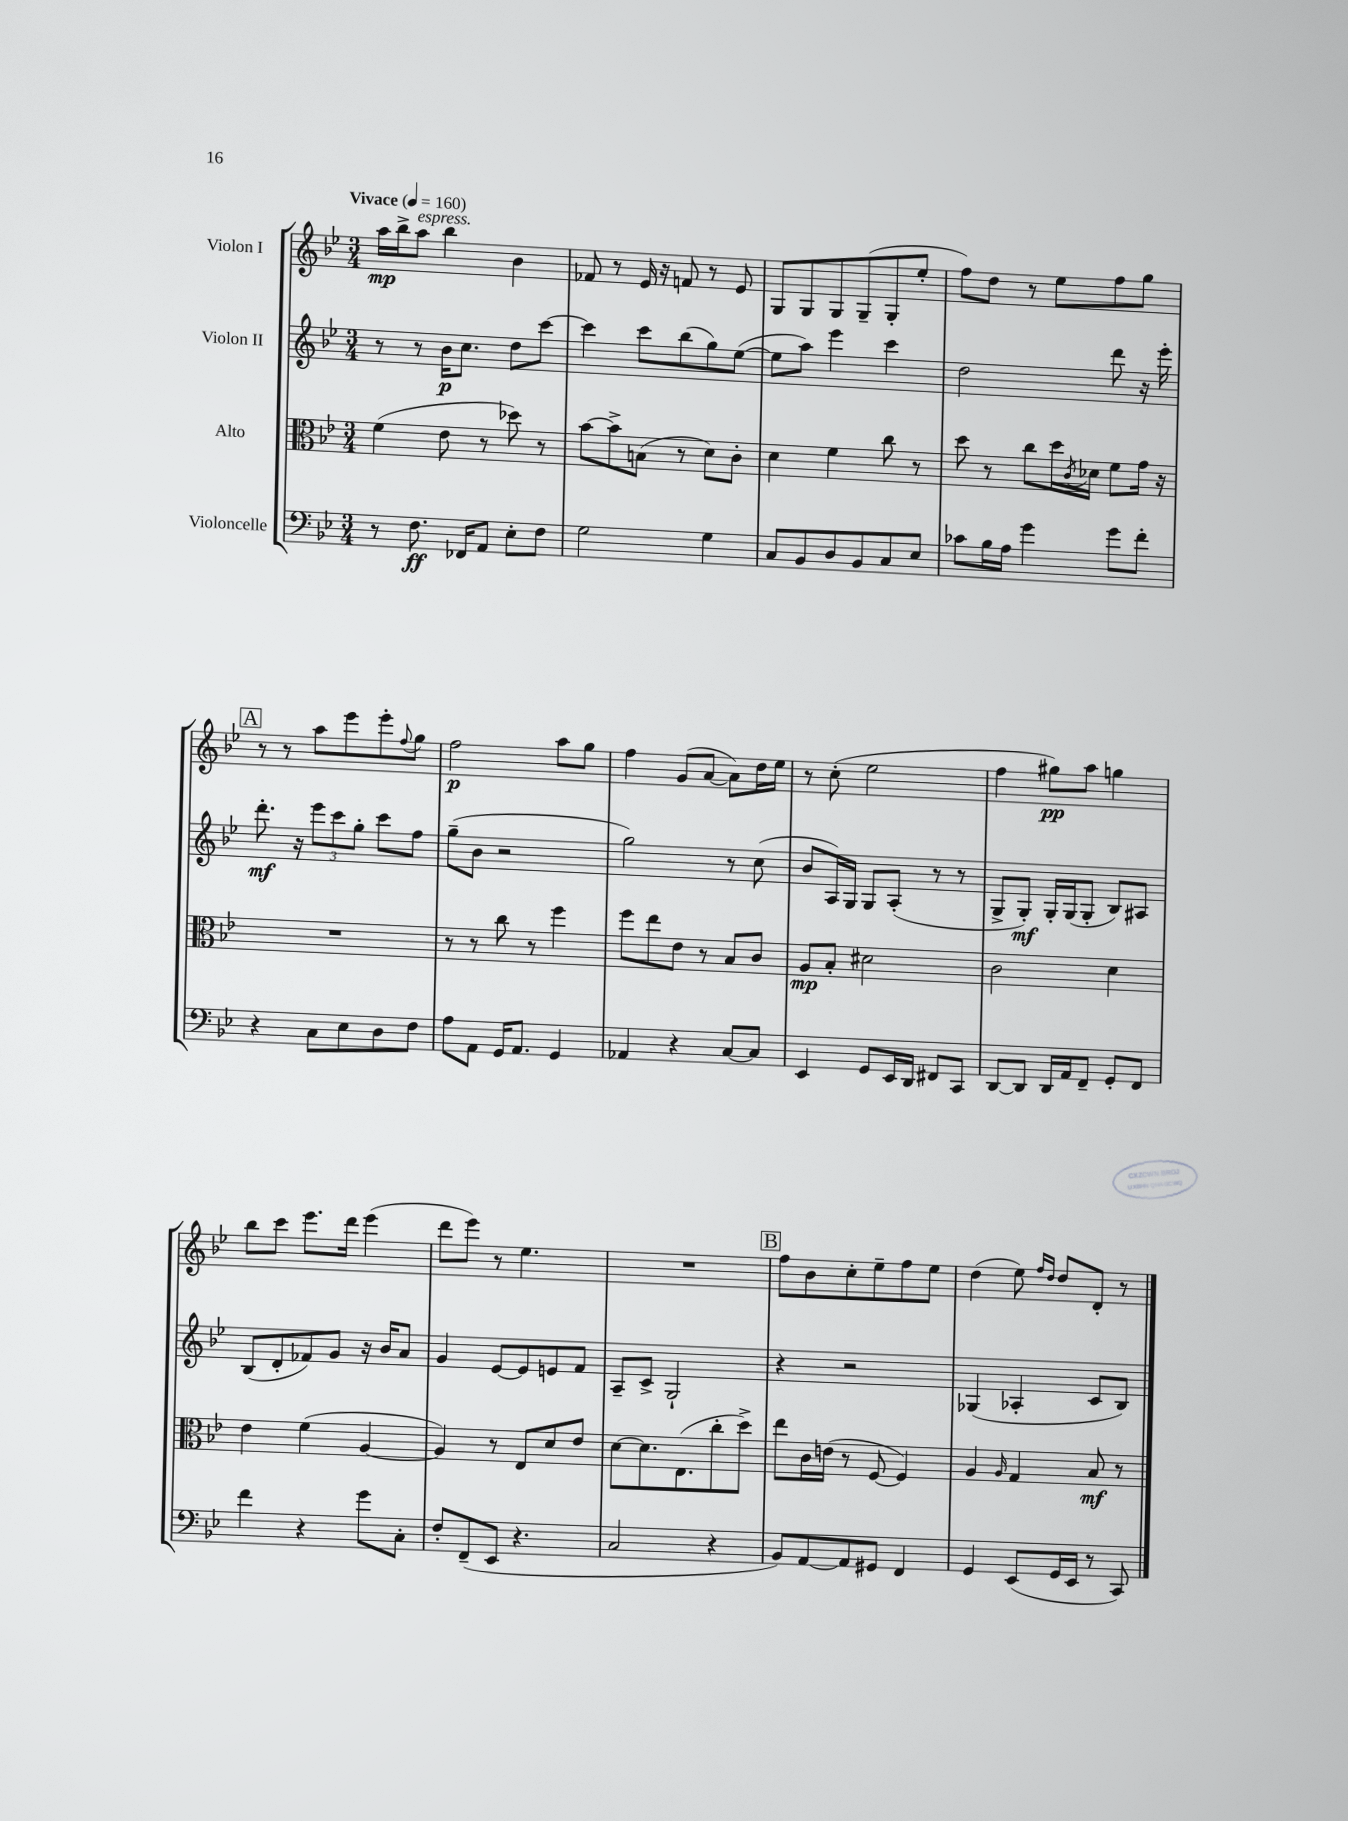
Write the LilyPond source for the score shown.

<<
\new StaffGroup <<
\new Staff = "s0" \with { instrumentName = "Violon I" } {
    \clef treble \key bes \major \numericTimeSignature \time 3/4 \tempo "Vivace" 4 = 160
    a''16\mp bes''16-> a''8^\markup { \italic "espress." } bes''4 bes'4 |
    fes'8 r8 ees'16 r16 f'8 r8 ees'8 |
    g8 g8 g8 g8--( g8-. ees''8-. |
    f''8) d''8 r8 ees''8 f''8 g''8 |
    \mark \markup { \box "A" } r8 r8 a''8 ees'''8 ees'''8-. \appoggiatura { f''8 } g''8 |
    f''2\p a''8 g''8 |
    f''4 g'8( a'8~ a'8) d''16 ees''16 |
    r8 c''8-.( ees''2 |
    f''4 gis''8\pp) a''8 g''4 |
    bes''8 c'''8 ees'''8. d'''16 ees'''4( |
    d'''8 ees'''8) r8 ees''4. |
    R2. |
    \mark \markup { \box "B" } f''8 bes'8 c''8-. ees''8-- f''8 ees''8 |
    d''4( ees''8) \grace { f''16 d''16 } d''8 d'8-. r8 \bar "|." |
}
\new Staff = "s1" \with { instrumentName = "Violon II" } {
    \clef treble \key bes \major \numericTimeSignature \time 3/4
    r8 r8 bes'16\p c''8. d''8 c'''8~ |
    c'''4 c'''8 bes''8( g''8) ees''8~( |
    ees''8 a''8) ees'''4 c'''4 |
    d''2 d'''8 r16 ees'''16-. |
    \mark \markup { \box "A" } d'''8.-.\mf r16 \tuplet 3/2 { ees'''8 c'''8 g''8-. } c'''8 f''8 |
    g''8--( bes'8 r2 |
    g''2) r8 c''8( |
    bes'8 a16) g16 g8 a8-.( r8 r8 |
    g8-> g8-.\mf) g16-. g16( g8-. bes8) ais8 |
    bes8( d'8-. fes'8) g'8 r16 bes'16 a'8 |
    g'4 ees'8~ ees'8 e'8 f'8 |
    a8-- c'8-> g2-! |
    \mark \markup { \box "B" } r4 r2 |
    ges4( aes4-. c'8 bes8) \bar "|." |
}
\new Staff = "s2" \with { instrumentName = "Alto" } {
    \clef alto \key bes \major \numericTimeSignature \time 3/4
    f'4( ees'8 r8 des''8) r8 |
    bes'8~ bes'8-> b8( r8 d'8) c'8-. |
    d'4 f'4 c''8 r8 |
    d''8 r8 c''8 d''16 \acciaccatura { c'8 } des'16 f'8 g'16 r16 |
    \mark \markup { \box "A" } R2. |
    r8 r8 c''8 r8 f''4 |
    f''8 ees''8 ees'8 r8 bes8 c'8 |
    a8\mp bes8-. dis'2 |
    c'2 d'4 |
    ees'4 f'4( a4~ |
    a4) r8 ees8 d'8 ees'8 |
    d'8~ d'8. ees8.( c''8-. d''8->) |
    \mark \markup { \box "B" } ees''8 c'16 e'16( r8 f8~ f4) |
    a4 \grace { a16 } g4 bes8\mf r8 \bar "|." |
}
\new Staff = "s3" \with { instrumentName = "Violoncelle" } {
    \clef bass \key bes \major \numericTimeSignature \time 3/4
    r8 f8.\ff fes,16 a,8 ees8-. f8 |
    g2 g4 |
    c8 bes,8 d8 bes,8 c8 ees8 |
    ces'8 bes16 a16 g'4 g'8 f'8-. |
    \mark \markup { \box "A" } r4 c8 ees8 d8 f8 |
    a8 a,8 g,16 a,8. g,4 |
    aes,4 r4 c8~ c8 |
    ees,4 g,8 ees,16 d,16 fis,8 c,8 |
    d,8~ d,8 d,16 a,16 f,8-- g,8-. f,8 |
    f'4 r4 g'8 c8-. |
    f8-. f,8--( ees,8 r4. |
    c2 r4 |
    \mark \markup { \box "B" } bes,8) a,8~ a,8 gis,8 f,4 |
    g,4 ees,8( g,16 ees,16 r8 c,8) \bar "|." |
}
>>
>>
\layout { \context { \Score \remove "Bar_number_engraver" } }
